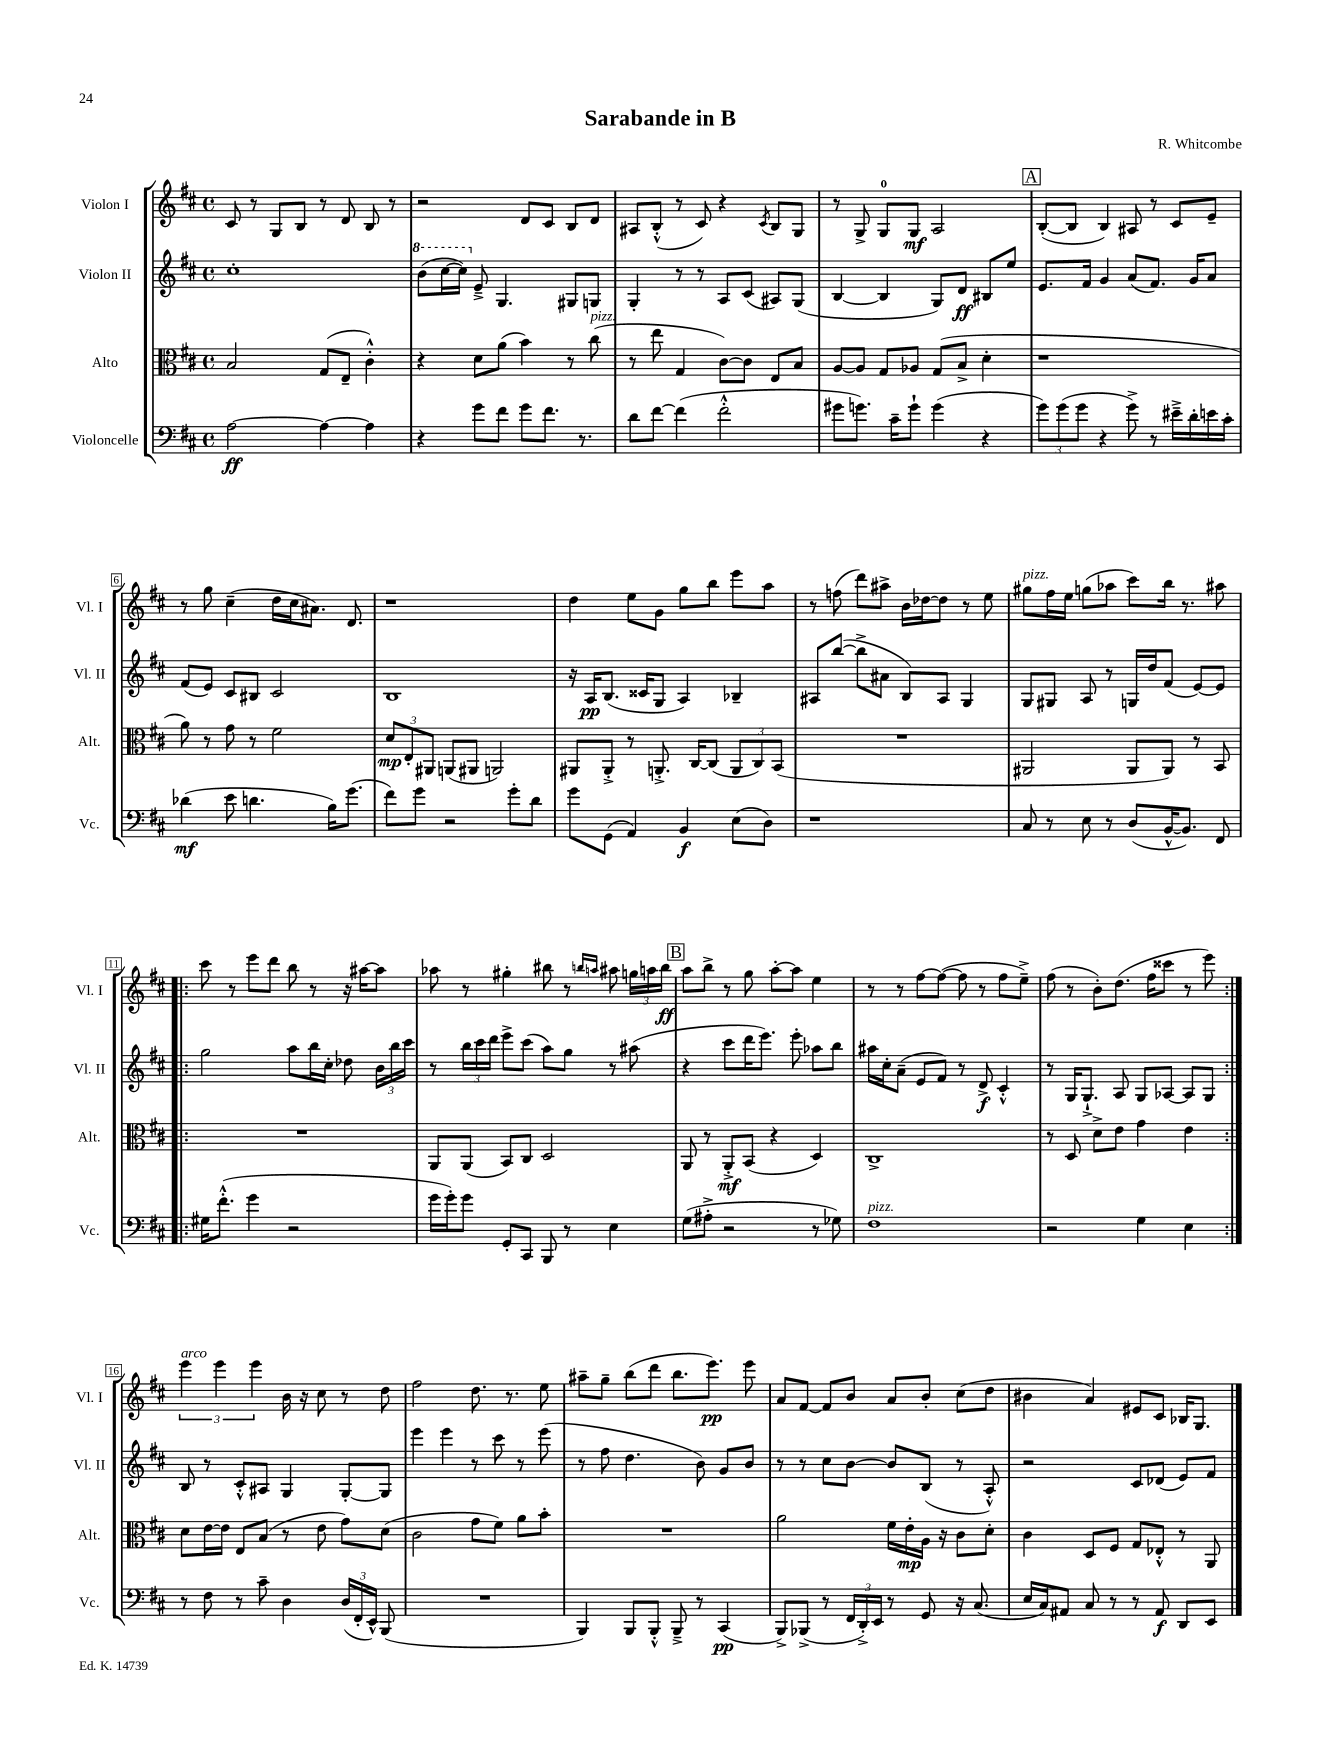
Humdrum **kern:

**kern	**dynam	**kern	**dynam	**kern	**dynam	**kern	**dynam
*part4	*part4	*part3	*part3	*part2	*part2	*part1	*part1
*staff4	*staff4	*staff3	*staff3	*staff2	*staff2	*staff1	*staff1
*I"Violoncelle	*	*I"Alto	*	*I"Violon II	*	*I"Violon I	*
*I'Vc.	*	*I'Alt.	*	*I'Vl. II	*	*I'Vl. I	*
*clefF4	*	*clefC3	*	*clefG2	*	*clefG2	*
*k[f#c#]	*	*k[f#c#]	*	*k[f#c#]	*	*k[f#c#]	*
*M4/4	*	*M4/4	*	*M4/4	*	*M4/4	*
*met(c)	*	*met(c)	*	*met(c)	*	*met(c)	*
=1	=1	=1	=1	=1	=1	=1	=1
[2A\	ff	2B/	.	1cc#'	.	8c#/	.
.	.	.	.	.	.	8r	.
.	.	.	.	.	.	8G/L	.
.	.	.	.	.	.	8B/J	.
4A\_	.	(8G/L	.	.	.	8r	.
.	.	8E~/J	.	.	.	8d/	.
4A\]	.	4c#'^^\)	.	.	.	8B/	.
.	.	.	.	.	.	8r	.
=2	=2	=2	=2	=2	=2	=2	=2
*	*	*	*	*8va	*	*	*
4r	.	4r	.	(8bb\L	.	2r	.
.	.	.	.	[16ccc#\L	.	.	.
.	.	.	.	16ccc#\JJ])	.	.	.
*	*	*	*	*X8va	*	*	*
8g\L	.	8d\L	.	8e~^/	.	.	.
8f#\J	.	(8a\J	.	4.G/	.	.	.
8g\L	.	4b\)	.	.	.	8d/L	.
8.f#\J	.	.	.	.	.	8c#/J	.
.	.	8r	.	8G#X/L	.	8B/L	.
8.r	.	.	.	.	.	.	.
!	!	!LO:TX:a:i:t=pizz.	!	!	!	!	!
.	.	(8cc#\	.	8Gn/J	.	8d/J	.
=3	=3	=3	=3	=3	=3	=3	=3
8d\L	.	8r	.	4G'/	.	8A#X/L	.
[8f#\J	.	8ee\	.	.	.	(8B'^^/J	.
(4f#\]	.	4G/	.	8r	.	8r	.
.	.	.	.	8r	.	8c#/)	.
2f#'^^\	.	[8c#\L)	.	8A/L	.	4r	.
.	.	8c#\J]	.	(8c#/J	.	.	.
.	.	.	.	.	.	8qc#/	.
.	.	8E/L	.	8A#X/L)	.	8B/L	.
.	.	8B/J	.	(8G/J	.	8G/J	.
=4	=4	=4	=4	=4	=4	=4	=4
8g#X\L	.	[8A/L	.	[4B/	.	8r	.
8.gn\J)	.	8A/J]	.	.	.	8G^/	.
.	.	8G/L	.	4B/]	.	8G/L	.
16c#~\KL	.	.	.	.	.	.	.
8g`\J	.	8A-X/J	.	.	.	8G/J	mf
(4g\	.	(8G/L	.	8G/L)	.	2A/	.
.	.	8B^/J	.	8d/J	ff	.	.
4r	.	4d'\	.	8B#X/L	.	.	.
.	.	.	.	8ee/J	.	.	.
!!LO:REH:place=s1:t=A
=5	=5	=5	=5	=5	=5	=5	=5
12g\L)	.	1r	.	8.e/L	.	([8B'/L	.
(12g\	.	.	.	.	.	.	.
.	.	.	.	.	.	8B/J]	.
12g\J	.	.	.	.	.	.	.
.	.	.	.	16f#/Jk	.	.	.
4r	.	.	.	4g/	.	4B/)	.
8g^\)	.	.	.	(8a/L	.	8A#X/	.
8r	.	.	.	8.f#/J)	.	8r	.
16e#X~^\LL	.	.	.	.	.	8c#/L	.
16d'\	.	.	.	16g/KL	.	.	.
16en\	.	.	.	8a/J	.	8e~/J	.
16c#'\JJ	.	.	.	.	.	.	.
!!LO:LB:g=z
=6	=6	=6	=6	=6	=6	=6	=6
(4d-X\	mf	8a\)	.	(8f#/L	.	8r	.
.	.	8r	.	8e/J)	.	8gg\	.
8e\	.	8g\	.	8c#/L	.	(4cc#~\	.
4.dn\	.	8r	.	8B#X/J	.	.	.
.	.	2f#\	.	2c#/	.	16dd\LL	.
.	.	.	.	.	.	16cc#\J	.
.	.	.	.	.	.	8.a#X\J)	.
16B\KL)	.	.	.	.	.	.	.
(8.g\J	.	.	.	.	.	8.d/	.
=7	=7	=7	=7	=7	=7	=7	=7
8f#\L)	.	12d/L	mp	1B	.	1r	.
.	.	12E'/	.	.	.	.	.
8g\J	.	.	.	.	.	.	.
.	.	12AA#X/J	.	.	.	.	.
2r	.	(8AAn/L	.	.	.	.	.
.	.	8AA#X/J	.	.	.	.	.
.	.	2AAn/)	.	.	.	.	.
8g'\L	.	.	.	.	.	.	.
8d\J	.	.	.	.	.	.	.
=8	=8	=8	=8	=8	=8	=8	=8
8g\L	.	8AA#X/L	.	16r	.	4dd\	.
.	.	.	.	16A/KL	pp	.	.
(8GG\J	.	8AA#'^/J	.	(8.B/J	.	.	.
4AA/)	.	8r	.	.	.	8ee\L	.
.	.	.	.	16c##X/KL	.	.	.
.	.	8.AAn'^/	.	8G/J	.	8g\J	.
4BB/	f	.	.	4A/)	.	8gg\L	.
.	.	[16C#/KL	.	.	.	.	.
.	.	(8C#/J]	.	.	.	8bb\J	.
(8E\L	.	12AA/L	.	4B-X~/	.	8eee\L	.
.	.	12C#/)	.	.	.	.	.
8D\J)	.	.	.	.	.	8aa\J	.
.	.	(12BB/J	.	.	.	.	.
=9	=9	=9	=9	=9	=9	=9	=9
1r	.	1r	.	8A#X/L	.	8r	.
.	.	.	.	([8bb/J	.	(8ffn\	.
.	.	.	.	8bb^\L]	.	8ddd\L)	.
.	.	.	.	8a#X\J	.	8aa#X^\J	.
.	.	.	.	8B/L)	.	16b\LL	.
.	.	.	.	.	.	[16dd-X\J	.
.	.	.	.	8A#/J	.	8dd-\J]	.
.	.	.	.	4G/	.	8r	.
.	.	.	.	.	.	8ee\	.
=10	=10	=10	=10	=10	=10	=10	=10
!	!	!	!	!	!	!LO:TX:a:i:t=pizz.	!
8C#/	.	2AA#X/	.	8G/L	.	8gg#X\L	.
8r	.	.	.	8G#X/J	.	16ff#\L	.
.	.	.	.	.	.	16ee\JJ	.
8E\	.	.	.	8A/	.	(8ggn\L	.
8r	.	.	.	8r	.	8aa-X\J	.
(8D/L	.	8AA#/L	.	16Gn/LL	.	8ccc#\L)	.
.	.	.	.	16dd/J	.	.	.
[16BB^^/K	.	8AA#/J)	.	(8f#/J	.	16bb\Jk	.
8.BB/J])	.	.	.	.	.	8.r	.
.	.	8r	.	[8e/L)	.	.	.
8FF#/	.	8BB/	.	8e/J]	.	8aa#X\	.
!!LO:LB:g=z
=11!|:	=11!|:	=11!|:	=11!|:	=11!|:	=11!|:	=11!|:	=11!|:
16G#X\KL	.	1r	.	2gg\	.	8ccc#\	.
(8.f#'^^\J	.	.	.	.	.	.	.
.	.	.	.	.	.	8r	.
4g\	.	.	.	.	.	8eee\L	.
.	.	.	.	.	.	8ddd\J	.
2r	.	.	.	8aa\L	.	8bb\	.
.	.	.	.	16bb\L	.	8r	.
.	.	.	.	16cc#'\JJ	.	.	.
.	.	.	.	8dd-X\	.	16r	.
.	.	.	.	.	.	[16aa#X\KL	.
.	.	.	.	24b\LL	.	8aa#\J]	.
.	.	.	.	24bb\	.	.	.
.	.	.	.	24ccc#\JJ	.	.	.
=12	=12	=12	=12	=12	=12	=12	=12
16g\LL	.	8AA/L	.	8r	.	8aa-X\	.
16g'\J)	.	.	.	.	.	.	.
8g\J	.	(8AA/J	.	24bb\LL	.	8r	.
.	.	.	.	24ccc#\	.	.	.
.	.	.	.	24ddd\JJ	.	.	.
8GG'/L	.	8BB/L)	.	8eee^\L	.	4gg#X'\	.
8CC#/J	.	8C#/J	.	(8ccc#\J	.	.	.
8BBB/	.	2D/	.	8aa\L)	.	8bb#X\	.
8r	.	.	.	8gg\J	.	8r	.
.	.	.	.	.	.	16qqbbn/LL	.
.	.	.	.	.	.	16qqaan/JJ	.
4E\	.	.	.	8r	.	8aa#X\	.
.	.	.	.	(8aa#X\	.	24ggn\LL	.
.	.	.	.	.	.	24aan\	.
.	.	.	.	.	.	24bb\JJ	ff
!!LO:REH:place=s1:t=B
=13	=13	=13	=13	=13	=13	=13	=13
(8G\L	.	8AA/	.	4r	.	8aa\L	.
8A#X'^\J	.	8r	.	.	.	8bb^\J	.
2r	.	8AA'^/L	mf	8ccc#\L	.	8r	.
.	.	(8BB/J	.	16ddd\K	.	8gg\	.
.	.	.	.	8.eee\J)	.	.	.
.	.	4r	.	.	.	[8aa'\L	.
.	.	.	.	8eee'\	.	8aa\J]	.
8r	.	4D/)	.	8aa-X\L	.	4ee\	.
8G-X\)	.	.	.	8bb\J	.	.	.
=14	=14	=14	=14	=14	=14	=14	=14
!LO:TX:a:i:t=pizz.	!	!	!	!	!	!	!
1F#	.	1C#^	.	16aa#X\LL	.	8r	.
.	.	.	.	16cc#'\J	.	.	.
.	.	.	.	(8a~\J	.	8r	.
.	.	.	.	8e/L	.	[8ff#\L	.
.	.	.	.	8f#/J)	.	(8ff#\J_	.
.	.	.	.	8r	.	8ff#\]	.
.	.	.	.	8d^/	f	8r	.
.	.	.	.	4c#'^^/	.	8ff#\L	.
.	.	.	.	.	.	8ee~^\J)	.
=15	=15	=15	=15	=15	=15	=15	=15
2r	.	8r	.	8r	.	(8ff#\	.
.	.	8D/	.	16G/KL	.	8r	.
.	.	.	.	8.G`^/J	.	.	.
.	.	8d^\L	.	.	.	8b'\L)	.
.	.	8e\J	.	8A/	.	(8.dd\J	.
4G\	.	4g\	.	8G/L	.	.	.
.	.	.	.	.	.	16ff#\KL	.
.	.	.	.	[8A-X/J	.	8ccc##X\J	.
4E\	.	4e\	.	8A-/L]	.	8r	.
.	.	.	.	8G/J	.	8eee\)	.
!!LO:LB:g=z
=16:|!	=16:|!	=16:|!	=16:|!	=16:|!	=16:|!	=16:|!	=16:|!
!	!	!	!	!	!	!LO:TX:a:i:t=arco	!
8r	.	8d\L	.	8B/	.	6eee\	.
8F#\	.	[16e\L	.	8r	.	.	.
.	.	.	.	.	.	6eee\	.
.	.	16e\JJ]	.	.	.	.	.
8r	.	8E/L	.	8c#'^^/L	.	.	.
.	.	.	.	.	.	6eee\	.
8c#~\	.	(8B/J	.	8A#X/J	.	.	.
4D\	.	8r	.	4G/	.	16b\	.
.	.	.	.	.	.	16r	.
.	.	8e\	.	.	.	8cc#\	.
(24D/LL	.	8g\L)	.	[8G'/L	.	8r	.
24FF#'/	.	.	.	.	.	.	.
24EE^^/JJ)	.	.	.	.	.	.	.
(8BBB/	.	(8d\J	.	8G/J]	.	8dd\	.
=17	=17	=17	=17	=17	=17	=17	=17
1r	.	2c#\	.	4eee\	.	2ff#\	.
.	.	.	.	4eee\	.	.	.
.	.	8g\L	.	8r	.	8.dd\	.
.	.	8f#\J)	.	8ccc#\	.	.	.
.	.	.	.	.	.	8.r	.
.	.	8a\L	.	8r	.	.	.
.	.	8b'\J	.	(8eee\	.	8ee\	.
=18	=18	=18	=18	=18	=18	=18	=18
4BBB/)	.	1r	.	8r	.	8aa#X~\L	.
.	.	.	.	8ff#\	.	8gg~\J	.
8BBB/L	.	.	.	4.dd\	.	(8bb\L	.
8BBB'^^/J	.	.	.	.	.	8ddd\J	.
8BBB~^/	.	.	.	.	.	8.bb\L	.
8r	.	.	.	8b\)	.	.	.
.	.	.	.	.	.	8.eee\J)	pp
(4CC#/	pp	.	.	8g/L	.	.	.
.	.	.	.	8b/J	.	8eee\	.
=19	=19	=19	=19	=19	=19	=19	=19
8BBB^/L)	.	2a\	.	8r	.	8a/L	.
(8BBB-X^/J	.	.	.	8r	.	[8f#/J	.
8r	.	.	.	8cc#\L	.	8f#/L]	.
24FF#/LL	.	.	.	[8b\J	.	8b/J	.
24DD'^/)	.	.	.	.	.	.	.
24EE/JJ	.	.	.	.	.	.	.
8r	.	16f#\LL	.	8b/L]	.	8a/L	.
.	.	16e'\	mp	.	.	.	.
8GG/	.	16A\JJ	.	(8B/J	.	8b'/J	.
.	.	16r	.	.	.	.	.
16r	.	8c#\L	.	8r	.	(8cc#\L	.
(8.C#/	.	.	.	.	.	.	.
.	.	8d'\J	.	8A'^^/)	.	8dd\J	.
=20	=20	=20	=20	=20	=20	=20	=20
16E/LL	.	4c#\	.	2r	.	4b#X\	.
16C#/J)	.	.	.	.	.	.	.
8AA#X/J	.	.	.	.	.	.	.
8C#/	.	8D/L	.	.	.	4a/)	.
8r	.	8F#/J	.	.	.	.	.
8r	.	8G/L	.	8c#/L	.	8e#X/L	.
8AA#/	f	8E-X'^^/J	.	(8d-X/J	.	8c#/J	.
8DD/L	.	8r	.	8e/L)	.	16B-X/KL	.
.	.	.	.	.	.	8.G/J	.
8EE/J	.	8AA/	.	8f#/J	.	.	.
==	==	==	==	==	==	==	==
*-	*-	*-	*-	*-	*-	*-	*-
